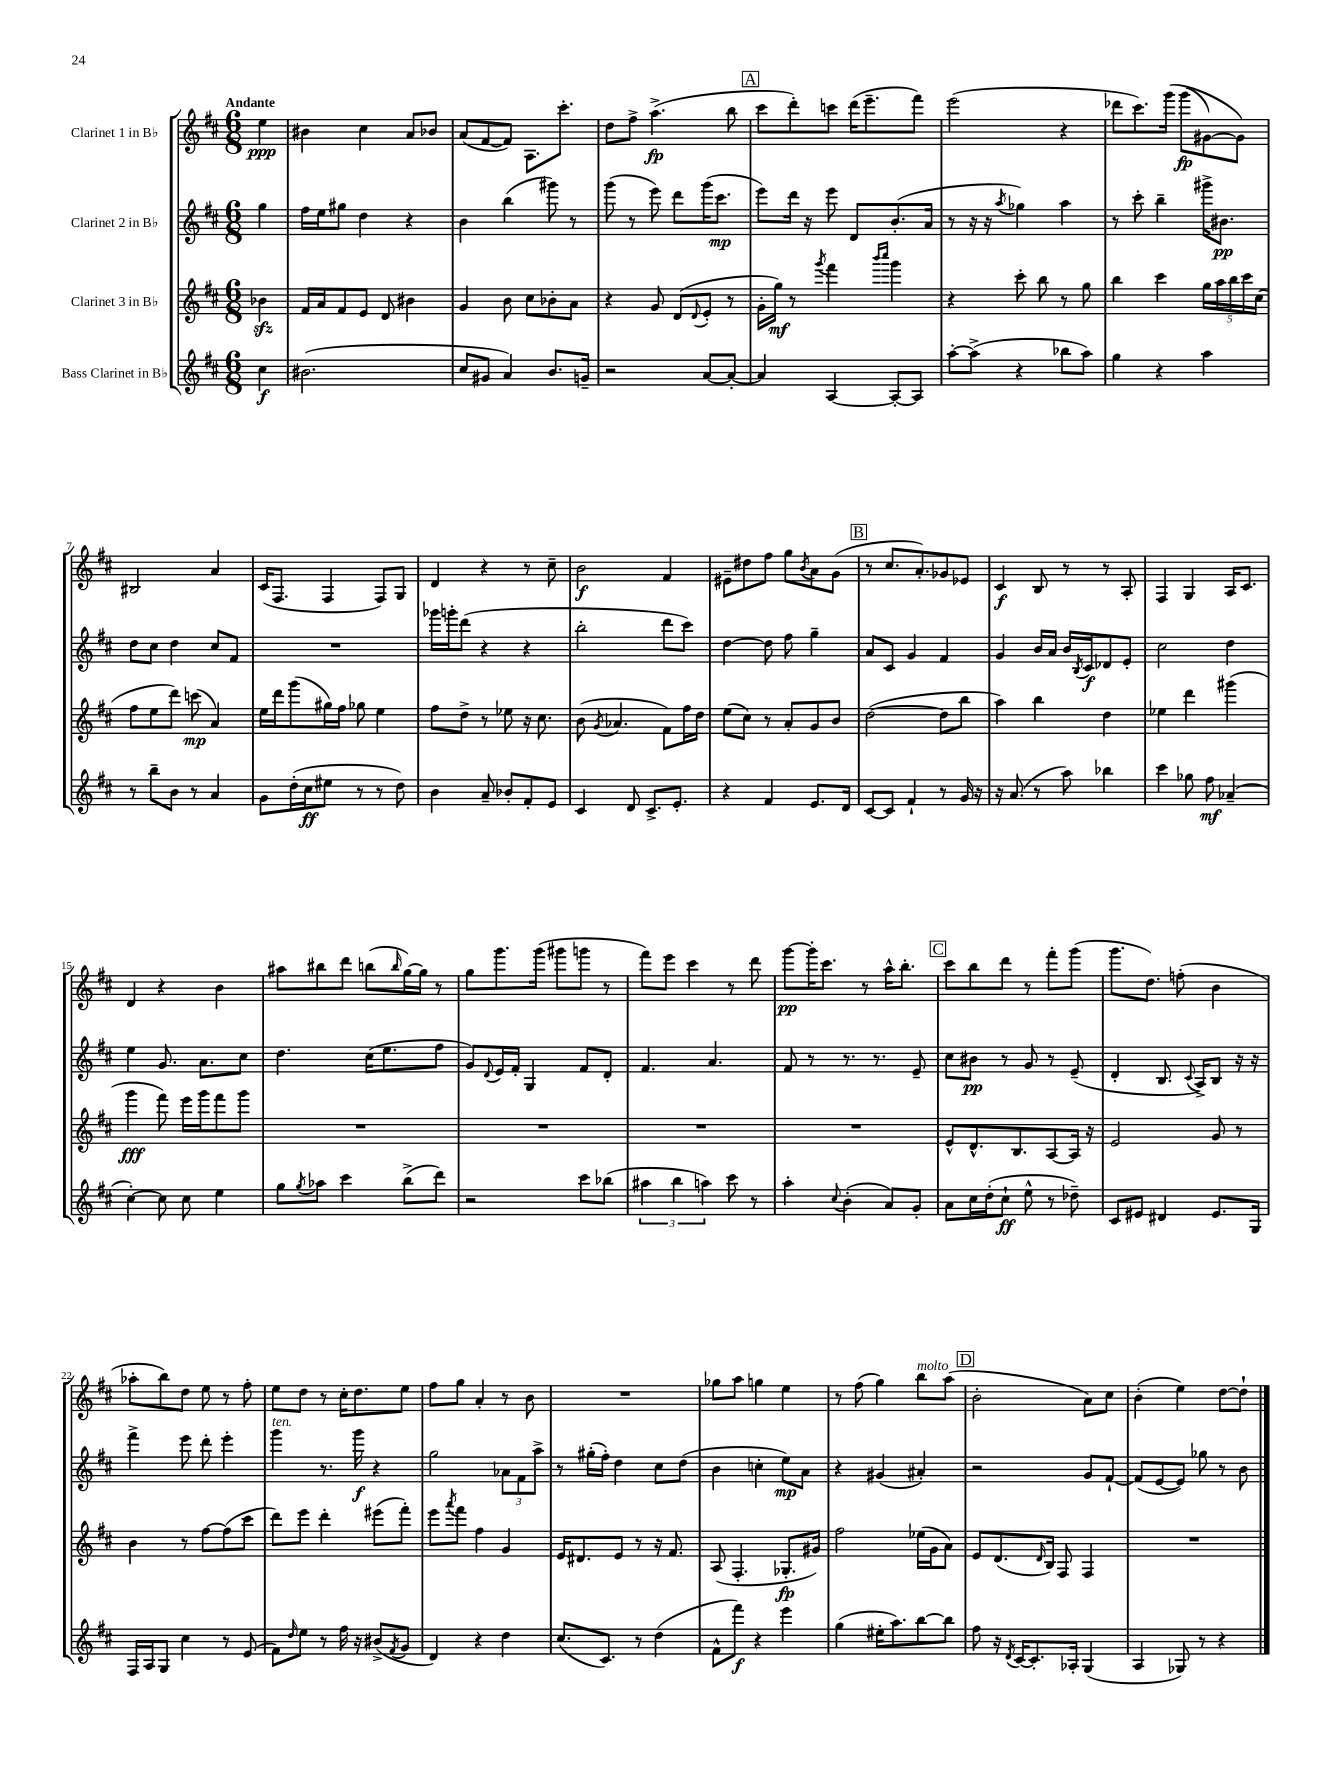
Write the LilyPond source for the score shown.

<<
\new StaffGroup <<
\new Staff = "s0" \with { instrumentName = "Clarinet 1 in Bb" } {
    \clef treble \key d \major \numericTimeSignature \time 6/8 \partial 4 \tempo "Andante"
    e''4\ppp |
    bis'4 cis''4 a'8 bes'8 |
    a'8( fis'8~ fis'8) a8. cis'''8.-. |
    d''8 fis''8-> a''4.->\fp( b''8 |
    \mark \markup { \box "A" } cis'''8 d'''8-.) c'''8 d'''16( e'''8.-- fis'''8) |
    e'''2( r4 |
    des'''8 cis'''8.) g'''16\( g'''8\fp( gis'8~) gis'8\) |
    bis2 a'4 |
    cis'16( fis8. fis4 fis8) g8 |
    d'4 r4 r8 cis''8-- |
    b'2\f fis'4 |
    eis'8-- dis''8 fis''8 g''8 \acciaccatura { b'8 } a'8 g'8( |
    \mark \markup { \box "B" } r8 cis''8. a'8.-.) ges'8 ees'8 |
    cis'4\f b8 r8 r8 a8-. |
    fis4 g4 a16 cis'8. |
    d'4 r4 b'4 |
    ais''8 bis''8 d'''8 b''8( \grace { b''16 } g''16~) g''16 r8 |
    g''8 g'''8. g'''16( gis'''8 g'''8 r8 |
    fis'''8) e'''8 cis'''4 r8 d'''8 |
    g'''8~\pp g'''16-. cis'''8. r8 a''16-^ b''8.-. |
    \mark \markup { \box "C" } cis'''8 b''8 d'''8 r8 fis'''8-. g'''8( |
    g'''8. d''8.) f''8-.( b'4 |
    aes''8-. b''8) d''8 e''8 r8 fis''8-. |
    e''8 d''8 r8 cis''16-. d''8. e''8 |
    fis''8 g''8 a'4-. r8 b'8 |
    R2. |
    ges''8 a''8 g''4 e''4 |
    r8 fis''8( g''4) b''8^\markup { \italic "molto" } a''8( |
    \mark \markup { \box "D" } b'2-. a'8) cis''8 |
    b'4-.( e''4) d''8~ d''8-! \bar "|." |
}
\new Staff = "s1" \with { instrumentName = "Clarinet 2 in Bb" } {
    \clef treble \key d \major \numericTimeSignature \time 6/8 \partial 4
    g''4 |
    fis''16 e''16 gis''8 d''4 r4 |
    b'4 b''4( gis'''8) r8 |
    g'''8( r8 e'''8) d'''8 g'''16( cis'''8.\mp |
    \mark \markup { \box "A" } e'''8) d'''16 r16 e'''8 d'8 b'8.-.( a'16 |
    r8 r16 r16 \acciaccatura { a''8 } ges''4) a''4 |
    r8 cis'''8-. b''4-- gis'''16-> bis'8.\pp |
    d''8 cis''8 d''4 cis''8 fis'8 |
    R2. |
    ges'''16 g'''16-. d'''8( r4 r4 |
    b''2-. d'''8 cis'''8) |
    d''4~ d''8 fis''8 g''4-- |
    \mark \markup { \box "B" } a'8 cis'8 g'4 fis'4 |
    g'4 b'16 a'16 b'16 \acciaccatura { b8 } cis'16\f des'8 e'8-. |
    cis''2 d''4 |
    e''4 g'8. a'8. cis''8 |
    d''4. cis''16( e''8. fis''8 |
    g'8) \appoggiatura { d'8 } e'16 fis'16-. g4 fis'8 d'8-. |
    fis'4. a'4. |
    fis'8 r8 r8. r8. e'8-- |
    \mark \markup { \box "C" } cis''8 bis'8\pp r8 g'8 r8 e'8--( |
    d'4-. b8. \appoggiatura { cis'8 } a16->) b8 r16 r16 |
    fis'''4-> e'''8 d'''8-. e'''4-. |
    g'''4^\markup { \italic "ten." } r8. g'''16\f r4 |
    g''2 \tuplet 3/2 { aes'8 fis'8 a''8-> } |
    r8 gis''16-.( fis''16-.) d''4 cis''8 d''8( |
    b'4 c''4-. e''8\mp) a'8 |
    r4 gis'4( ais'4-.) |
    \mark \markup { \box "D" } r2 g'8 fis'8~-! |
    fis'8( e'8~ e'8) ges''8 r8 b'8 \bar "|." |
}
\new Staff = "s2" \with { instrumentName = "Clarinet 3 in Bb" } {
    \clef treble \key d \major \numericTimeSignature \time 6/8 \partial 4
    bes'4\sfz |
    fis'16 a'16 fis'8 e'8 d'8 bis'4 |
    g'4 b'8 cis''8 bes'8-. a'8 |
    r4 g'8 d'8( \appoggiatura { d'8 } e'8-. r8 |
    \mark \markup { \box "A" } g'16-. g''16\mf) r8 \acciaccatura { g'''8 } fis'''4 \grace { b'''16 cis''''16 } g'''4 |
    r4 cis'''8-. b''8 r8 g''8 |
    b''4 cis'''4 \tuplet 5/4 { g''16 a''16 b''16 cis'''16 cis''16( } |
    fis''8 e''8 d'''8) c'''8\mp( a'4) |
    e''16 d'''16 g'''8( gis''16) fis''16 ges''8 e''4 |
    fis''8 d''8-> r8 ees''8 r16 cis''8. |
    b'8( \acciaccatura { g'8 } aes'4. fis'8) fis''16 d''16 |
    e''8( cis''8) r8 a'8-. g'8 b'8 |
    \mark \markup { \box "B" } d''2~( d''8 b''8 |
    a''4) b''4 d''4 |
    ees''4 d'''4 gis'''4( |
    g'''4\fff fis'''8) e'''16 g'''16 fis'''8 g'''8 |
    R2. |
    R2. |
    R2. |
    R2. |
    \mark \markup { \box "C" } e'8-^ d'8.-^ b8. a8~ a16 r16 |
    e'2 g'8 r8 |
    b'4 r8 fis''8~ fis''8( cis'''8 |
    d'''8) e'''8 d'''4-. eis'''8( fis'''8-.) |
    e'''8 \acciaccatura { a'''8 } fis'''8 fis''4 g'4 |
    e'16 dis'8. e'8 r8 r16 fis'8. |
    a8( fis4.-. ges8.-.\fp gis'16) |
    fis''2 ees''16( g'16 a'8) |
    \mark \markup { \box "D" } e'8 d'8.( \grace { d'16 } b16) fis8 fis4 |
    R2. \bar "|." |
}
\new Staff = "s3" \with { instrumentName = "Bass Clarinet in Bb" } {
    \clef treble \key d \major \numericTimeSignature \time 6/8 \partial 4
    cis''4\f |
    bis'2.( |
    cis''8 gis'8 a'4) b'8. g'16-- |
    r2 a'8~ a'8~-. |
    \mark \markup { \box "A" } a'4 a4~ a8~-. a8 |
    a''8~-. a''8->( r4 bes''8 a''8) |
    g''4 r4 a''4 |
    r8 b''8-- b'8 r8 a'4 |
    g'8 d''16-.( cis''16\ff eis''8 r8 r8 d''8) |
    b'4 a'8-- bes'8-. fis'8-. e'8 |
    cis'4 d'8 cis'8.-> e'8.-. |
    r4 fis'4 e'8. d'16 |
    \mark \markup { \box "B" } cis'8~ cis'8 fis'4-! r8 g'16 r16 |
    r16 a'8.( r8 a''8) bes''4 |
    cis'''4 ges''8 fis''8\mf aes'4--( |
    cis''4~-.) cis''8 cis''8 e''4 |
    g''8 \acciaccatura { g''8 } aes''8 cis'''4 b''8->( d'''8) |
    r2 cis'''8 bes''8( |
    \tuplet 3/2 { ais''4 b''4 a''4) } cis'''8 r8 |
    a''4-. \appoggiatura { cis''8 } b'4-.( a'8) g'8-. |
    \mark \markup { \box "C" } a'8 cis''16 d''16-.( cis''8-!\ff e''8-^ r8 des''8--) |
    cis'8 eis'8 dis'4 eis'8. g16 |
    fis16 a16 g8 cis''4 r8 e'8( |
    fis'8) \grace { d''16 } e''8 r8 fis''16 r16 bis'8->( \acciaccatura { fis'8 } g'8 |
    d'4) r4 d''4 |
    cis''8.( cis'8.) r8 d''4( |
    fis'8-^ fis'''8\f) r4 e'''4 |
    g''4( eis''16-. a''8.) b''8~ b''8 |
    \mark \markup { \box "D" } fis''8 r16 \acciaccatura { d'8 } cis'16~ cis'8.-. aes16-. g4( |
    a4 ges8) r8 r4 \bar "|." |
}
>>
>>
